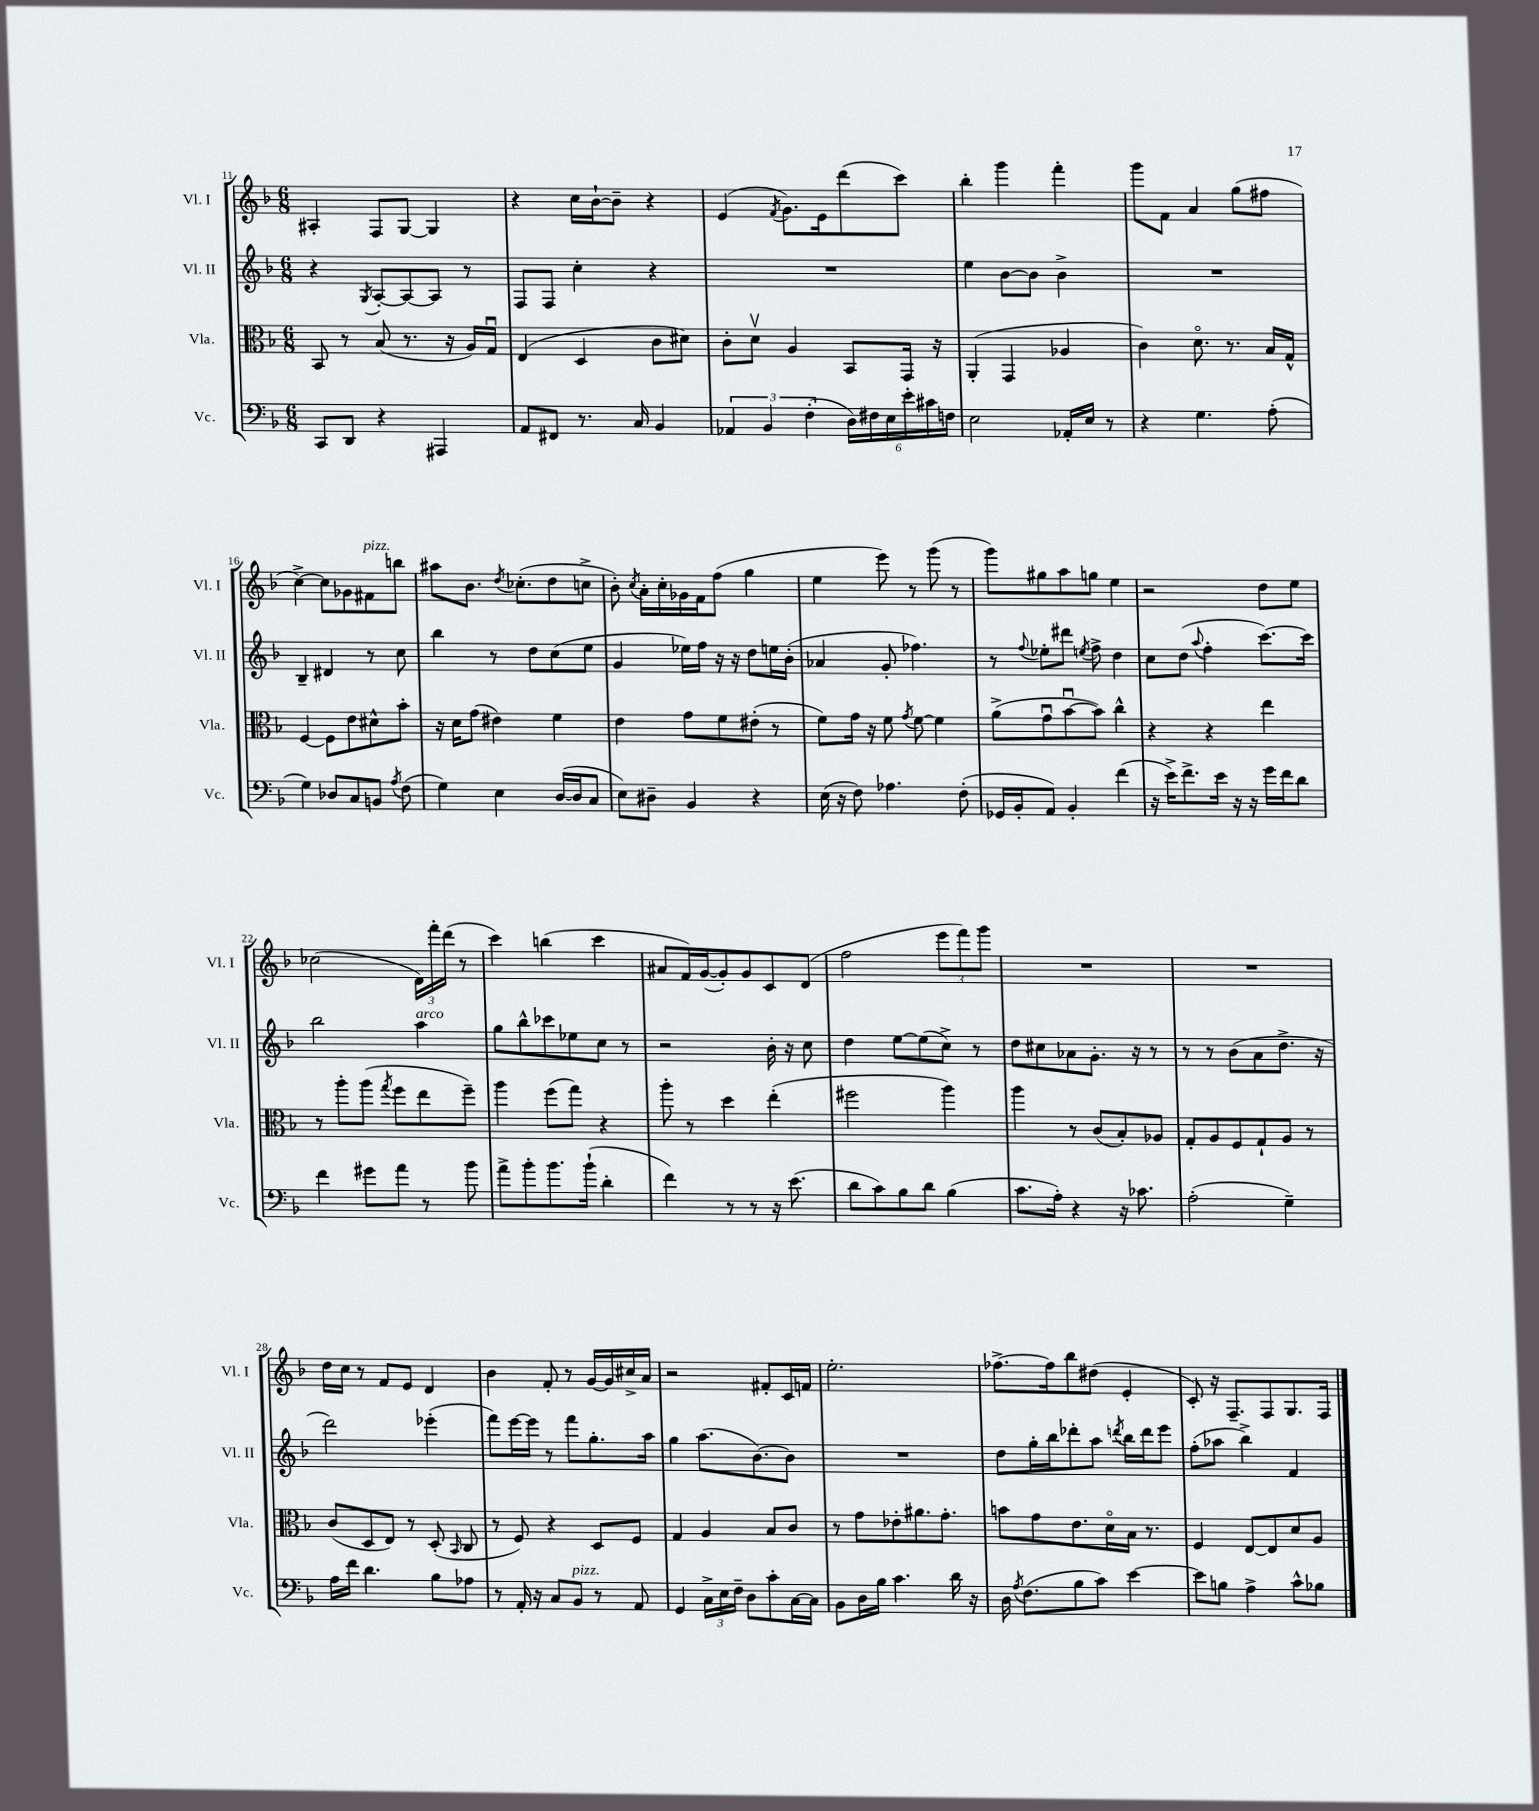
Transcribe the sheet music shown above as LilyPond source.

<<
\new StaffGroup <<
\new Staff = "s0" \with { instrumentName = "Vl. I" shortInstrumentName = "Vl. I" } {
    \clef treble \key f \major \numericTimeSignature \time 6/8
    \autoBeamOff ais4-. f8[ g8]~ g4 |
    r4 c''16[ bes'16~-! bes'8]-- r4 |
    e'4( \acciaccatura { f'8 } g'8.[) e'16 d'''8( c'''8]) |
    bes''4-. g'''4 f'''4-. |
    g'''8[ f'8] a'4 g''8[( fis''8] |
    c''4~->) c''8[ ges'8 fis'8^\markup { \italic "pizz." } b''8] |
    ais''8[ bes'8.] \acciaccatura { d''8 } ces''8.[-.( d''8 c''8]-> |
    bes'8-.) \acciaccatura { c''8 } a'16[-. c''16-. ges'16 f'16 f''8]( g''4 |
    e''4 e'''8) r8 g'''8( r8 |
    g'''8[) gis''8 a''8 g''8] e''4 |
    r2 d''8[ e''8] |
    ces''2( \tuplet 3/2 { d'16[) f'''16-. d'''16]( } r8 |
    c'''4) b''4( c'''4 |
    ais'8[ f'16) g'16~( g'8-.) g'8 c'8 d'8]( |
    f''2 \tuplet 3/2 { e'''8[ f'''8) g'''8] } |
    R2. |
    R2. |
    d''16[ c''16] r8 f'8[ e'8] d'4 |
    bes'4 f'8-. r8 g'16[~ g'16 cis''16-> a'16] |
    r2 fis'8[-. c'16 f'16] |
    e''2.-. |
    fes''8.[~-> fes''16 bes''8 dis''8]( e'4-. |
    c'8-.) r16 f8.[-- f8 g8. f16] \bar "|." |
}
\new Staff = "s1" \with { instrumentName = "Vl. II" shortInstrumentName = "Vl. II" } {
    \clef treble \key f \major \numericTimeSignature \time 6/8
    \autoBeamOff r4 \acciaccatura { g8 } a8[~-. a8~ a8] r8 |
    f8[ f8] c''4-. r4 |
    R2. |
    e''4 bes'8[~ bes'8] bes'4-> |
    R2. |
    bes4-- dis'4 r8 c''8 |
    bes''4 r8 d''8[ c''8( e''8] |
    g'4 ees''16[) f''16] r16 r16 d''8[ e''16 bes'16]-.( |
    aes'4 g'8-. fes''4.) |
    r8 \appoggiatura { f''8 } ees''8[-. dis'''8] \acciaccatura { e''8 } f''8-> d''4 |
    c''8[ d''8]( \appoggiatura { a''8 } f''4-. c'''8.[~) c'''16] |
    bes''2 a''4^\markup { \italic "arco" } |
    g''8[ bes''8-^ ces'''8 ees''8 c''8] r8 |
    r2 bes'16-. r16 c''8 |
    d''4 e''8[~ e''8( c''8]->) r8 |
    d''8[ cis''8 aes'8 g'8.]-. r16 r8 |
    r8 r8 bes'8[( a'8 d''8.]-> r16 |
    d'''2) ees'''4-.( |
    f'''8[) e'''16~ e'''16] r8 f'''8[ g''8.-. a''16] |
    g''4 a''8.[( bes'8.~) bes'8] |
    R2. |
    d''8[ g''16-. bes''16 des'''8-. a''8] \acciaccatura { d'''8 } bes''16[ d'''16 e'''8] |
    f''8[-.( aes''8] bes''4->) f'4 \bar "|." |
}
\new Staff = "s2" \with { instrumentName = "Vla." shortInstrumentName = "Vla." } {
    \clef alto \key f \major \numericTimeSignature \time 6/8
    \autoBeamOff bes,8 r8 bes8( r8. r16 a16[) g16]\downbow |
    e4( d4 c'8[ dis'8]) |
    c'8[-. d'8]\upbow a4 bes,8[ g,16] r16 |
    a,4-.( g,4 aes4 |
    c'4) d'8.\flageolet r8. bes16[ g16]-^ |
    f4~ f8[ e'8 dis'8-^ bes'8]-. |
    r16 d'16[ g'8]( eis'4) f'4 |
    e'4 g'8[ f'8 eis'8]-.( r8 |
    f'8[) g'16] r16 f'8 \acciaccatura { g'8 } f'8~ f'4 |
    a'8[->( g'8\downbow bes'8~\downbow bes'8]) c''4-^ |
    r4 r4 e''4 |
    r8 a''8[-. a''8]( \acciaccatura { g''8 } f''8[ e''8 f''8]--) |
    a''4 f''8[( g''8]) r4 |
    a''8-. r8 d''4 e''4-.( |
    fis''2 a''4) |
    a''4 r8 c'8[( bes8-.) aes8] |
    g8[-. a8 f8 g8-! a8] r8 |
    c'8[( d8 e8]) r8 d8-.( \grace { bes,16 } c8 |
    r8 f8) r4 d8[ f8] |
    g4 a4 bes8[ c'8] |
    r8 g'8[ ees'8-. ais'8. g'8.]-. |
    b'8[ g'8 e'8. d'16\flageolet bes16] r8. |
    f4 e8[~ e8 d'8 a8] \bar "|." |
}
\new Staff = "s3" \with { instrumentName = "Vc." shortInstrumentName = "Vc." } {
    \clef bass \key f \major \numericTimeSignature \time 6/8
    \autoBeamOff c,8[ d,8] r4 ais,,4 |
    a,8[ fis,8] r8. c16 bes,4 |
    \tuplet 3/2 { aes,4 bes,4 f4-.( } \tuplet 6/4 { d16[) fis16 e16 e'16-. cis'16 f16] } |
    e2 aes,16[-. e16] r8 |
    r4 g4. a8-.( |
    g4) des8[ c8 b,8] \acciaccatura { a8 } f8( |
    g4) e4 d16[~( d16 c8] |
    e8[) dis8]-- bes,4 r4 |
    e16( r16 f8) aes4. f8-.( |
    ges,16[ bes,16-. a,8]) bes,4-. f'4( |
    r16 e'16[->) f'8.-> e'16] r16 r16 g'16[ f'16 d'8] |
    f'4 gis'8[ a'8] r8 bes'8 |
    a'8[-> bes'8-. bes'8. bes'16]-!( d'4-. |
    f'4) r8 r8 r16 e'8.( |
    d'8[ c'8) bes8 d'8] bes4( |
    c'8.[ a16]-.) r4 r16 ces'8. |
    a2-.( g4--) |
    a16[ f'16] d'4. bes8[ aes8] |
    r8 a,16-. r16 c8[ bes,8]^\markup { \italic "pizz." } r8 a,8 |
    g,4 \tuplet 3/2 { c16[-> e16 f16]-- } d8[ c'8-. c16~ c16] |
    bes,8[ d16 bes16] c'4. d'16 r16 |
    d16 \acciaccatura { a8 } f8.[( bes8 c'8]) e'4~ |
    e'8[ b8] a4-> c'8[-^ bes8] \bar "|." |
}
>>
>>
\layout { \context { \Score currentBarNumber = #11 } }
